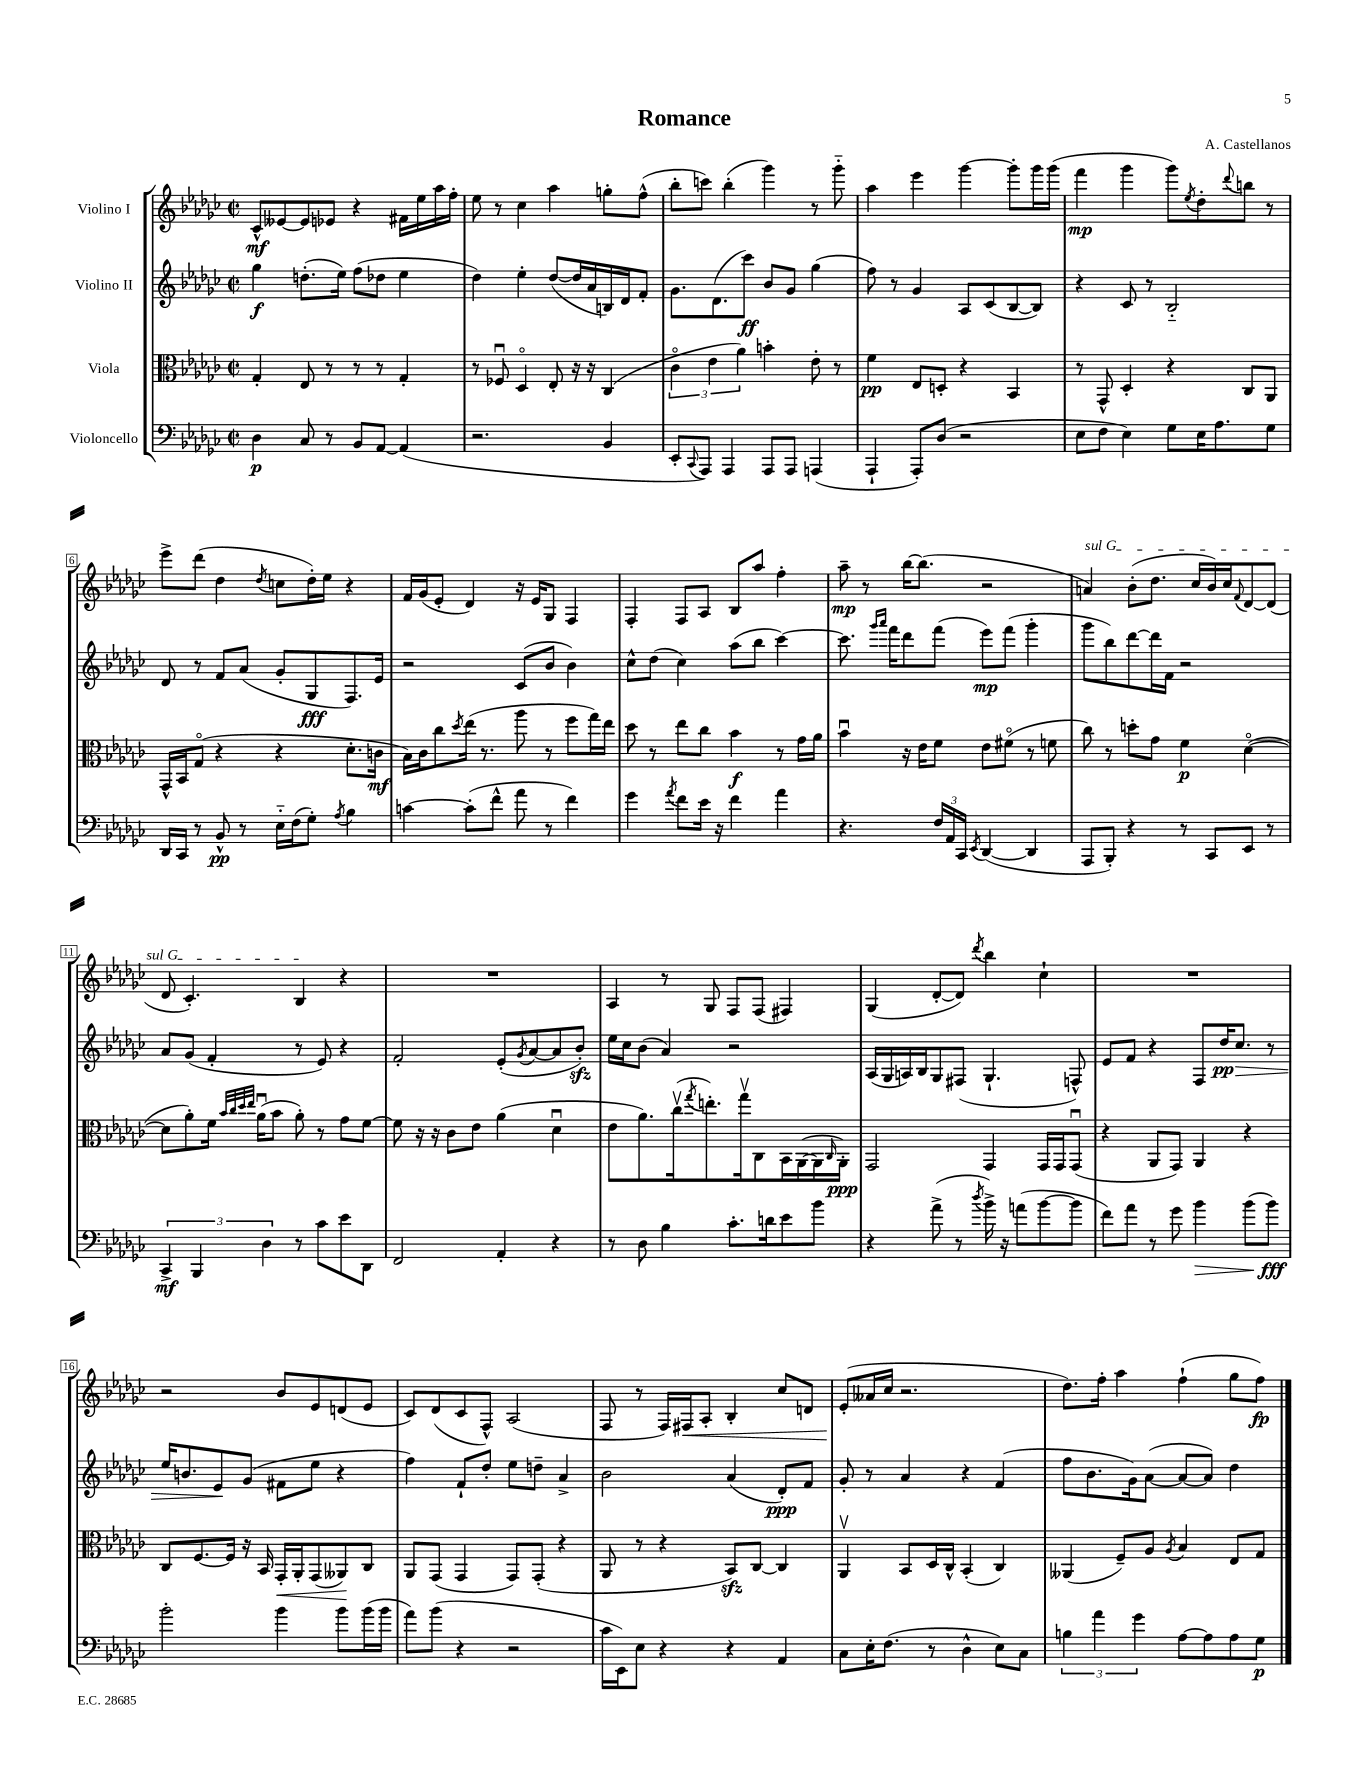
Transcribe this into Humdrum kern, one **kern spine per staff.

**kern	**kern	**kern	**kern
*staff4	*staff3	*staff2	*staff1
*clefF4	*clefC3	*clefG2	*clefG2
*k[b-e-a-d-g-c-]	*k[b-e-a-d-g-c-]	*k[b-e-a-d-g-c-]	*k[b-e-a-d-g-c-]
*M2/2	*M2/2	*M2/2	*M2/2
*met(c|)	*met(c|)	*met(c|)	*met(c|)
4D-	4G-'	4gg-	8c-^^
.	.	.	[8e--
8C-	8E-	(8.dd'	8e--]
8r	8r	.	8e-
.	.	16ee-)	.
8BB-	8r	(8ff	4r
[8AA-	8r	8dd-	.
(4AA-]	4G-'	4ee-	16f#
.	.	.	16ee-
.	.	.	16aa-
.	.	.	16ff'
=	=	=	=
2.r	8r	4dd-)	8ee-
.	8F-u	.	8r
.	4D-o	4ee-'	4cc-
.	8E-'	([8dd-	4aa-
.	16r	16dd-]	.
.	16r	16a-	.
4BB-	(4C-	16B)	8gg'
.	.	16d-	.
.	.	8f'	(8ff^^
=	=	=	=
8EE-'	6c-o	8.g-	8bb-'
8qqCC-	.	.	.
8AAA-)	.	.	8ccc)
.	6e-	.	.
.	.	(8.d-	.
4AAA-	.	.	(4bb-'
.	6a-)	.	.
.	.	8ccc-)	.
8AAA-	4b'	8b-	4ggg-)
8AAA-	.	8g-	.
(4AAA	8e-'	(4gg-	8r
.	8r	.	8ggg-'~
=	=	=	=
4AAA-`	4f	8ff)	4aa-
.	.	8r	.
8AAA-')	8E-	4g-	4eee-
(8D-	8D'	.	.
2r	4r	8A-	[4ggg-
.	.	(8c-	.
.	4BB-	[8B-	8ggg-']
.	.	8B-])	16ggg-
.	.	.	(16ggg-
=	=	=	=
8E-	8r	4r	4fff
8F	8GG-^^	.	.
4E-)	4D-'	8c-	4ggg-
.	.	8r	.
8G-	4r	2B-'~	8ggg-)
.	.	.	8qee-
16E-	.	.	8dd-'
8.A-	.	.	.
.	.	.	8qqddd-
.	8C-	.	8bb
8G-	8AA-	.	8r
=	=	=	=
16DD-	16GG-^^	8d-	8eee-^
16CC-	16BB-	.	.
8r	(8G-o	8r	(8ddd-
8BB-^^	4r	8f	4dd-
8r	.	(8a-	.
.	.	.	8qdd-
16E-'~	4r	8g-'	8cc
(16F	.	.	.
8G-')	.	8G-	16dd-')
.	.	.	16ee-
8qA-	.	.	.
4B-	8.d-'	8.F)	4r
.	16c	16e-	.
=	=	=	=
[4c	16B-)	2r	16f
.	16c-	.	(16g-
.	8cc-	.	8e-'
.	8qdd-	.	.
(8c']	(16ee-	.	4d-)
.	8.r	.	.
8f^^	.	.	.
8a-	8aa-	(8c-	16r
.	.	.	16e-
8r	8r	8b-	8G-
4f)	8ff	4b-)	4F
.	16gg-)	.	.
.	16ee-	.	.
=	=	=	=
4g-	8dd-	8cc-^^	4F'
.	8r	(8dd-	.
8qa-	.	.	.
8f	8ee-	4cc-)	8F
16e-	8cc-	.	8A-
16r	.	.	.
4f	4b-	(8aa-	8B-
.	.	8bb-	8aa-
4a-	8r	[4ccc-)	4ff'
.	16g-	.	.
.	16a-	.	.
=	=	=	=
4.r	4b-u	8.ccc-]	8aa-~
.	.	.	8r
.	.	16qqggg-	.
.	.	16qqaaa-	.
.	.	16fff	.
.	16r	8ddd-	[16bb-
.	16e-	.	(8.bb-]
24F	8f	(8fff	.
24AA-	.	.	.
24CC-	.	.	.
8qEE-	.	.	.
([4DD-	8e-	8eee-)	2r
.	(8f#o	(8fff	.
4DD-]	8r	4ggg-'	.
.	8f	.	.
=	=	=	=
8AAA-	8cc-)	8ggg-	4a)
8BBB-')	8r	8bb-)	.
4r	8dd'	[8ddd-	(8b-'
.	8g-	16ddd-]	8.dd-
.	.	16f	.
8r	4f	2r	.
.	.	.	16cc-
8CC-	.	.	16b-)
.	.	.	16cc-
.	.	.	8qqf
8EE-	([4d-o	.	[8d-
8r	.	.	(8d-]
=	=	=	=
6CC-^	8d-]	8a-	8d-
.	8a-')	(8g-	4.c-')
6BBB-	.	.	.
.	16f	4f'	.
.	32qqb-	.	.
.	32qqcc-	.	.
.	32qqdd-	.	.
.	32qqee-	.	.
.	(16a-u	.	.
6D-	.	.	.
.	8b-	.	.
8r	8a-')	8r	4B-
8c-	8r	8e-)	.
8e-	8g-	4r	4r
8DD-	[8f	.	.
=	=	=	=
2FF	8f]	2f'	1r
.	16r	.	.
.	16r	.	.
.	8c-	.	.
.	8e-	.	.
4AA-'	(4a-	(8e-'	.
.	.	8qg-	.
.	.	[8a-	.
4r	4d-u	8a-]	.
.	.	8b-')	.
=	=	=	=
8r	8e-	16ee-	4A-
.	.	16cc-	.
8D-	8.a-)	(8b-	.
4B-	.	4a-)	8r
.	(16cc-v	.	.
.	8qgg-	.	.
.	8.ee')	.	8G-
8.c-'	.	2r	8F
.	16gg-v	.	.
.	8C-	.	(8F
16d	.	.	.
8e-	16BB-	.	4F#)
.	([16AA-	.	.
8b-	16AA-]	.	.
.	16qqC-	.	.
.	16AA-')	.	.
=	=	=	=
4r	2GG-	(16A-	(4G-
.	.	16G-	.
.	.	16A)	.
.	.	16B-	.
(8a-^	.	8G-	[8d-'
8r	.	(8F#	8d-])
8qdd-	.	.	8qddd-
16b-^)	4GG-	4.G-`	4bb-
16r	.	.	.
(8a	.	.	.
[8b-	16GG-	.	4cc-`
.	16GG-	.	.
8b-]	(8GG-u	8F^^)	.
=	=	=	=
8f)	4r	8e-	1r
8a-	.	8f	.
8r	8AA-	4r	.
8g-	8GG-)	.	.
4b-	4AA-	8F	.
.	.	16dd-	.
.	.	8.cc-	.
(8b-	4r	.	.
8b-)	.	8r	.
=	=	=	=
2b-'	8C-	16ee-	2r
.	.	8.b	.
.	[8.F	.	.
.	.	8e-	.
.	16F]	.	.
.	16r	(8g-	.
.	16BB-	.	.
4b-	16GG-'	8f#	8b-
.	16AA-'	.	.
.	(8GG-	8ee-	8e-
8b-	8AA--)	4r	(8d
(16b-	8C-	.	8e-
16b-	.	.	.
=	=	=	=
8a-)	8AA-	4ff)	8c-)
(8b-	(8GG-	.	(8d-
4r	4GG-	8f`	8c-
.	.	8dd-'	8F^^)
2r	8GG-)	8ee-	(2A-
.	(8GG-'	8dd~	.
.	4r	4a-^	.
=	=	=	=
16c-	8AA-	2b-	8F
16EE-)	.	.	.
8E-	8r	.	8r
4r	4r	.	16F)
.	.	.	16F#
.	.	.	8A-'
4r	8BB-)	(4a-	4B-'
.	[8C-	.	.
4AA-	4C-]	8d-')	8cc-
.	.	8f	8d
=	=	=	=
8C-	4AA-v	8g-'	(8e-'
16E-'	.	8r	16a--
(8.F	.	.	16cc-
.	8BB-	4a-	2.r
8r	16D-	.	.
.	16C-^^	.	.
4D-^^	(4BB-'	4r	.
8E-)	4C-)	(4f	.
8C-	.	.	.
=	=	=	=
6B	(4AA--	8ff	8.dd-)
.	.	8.b-	.
6a-	.	.	.
.	.	.	16ff'
.	8F~)	.	4aa-
.	.	16g-)	.
6g-	.	.	.
.	8A-	([8a-	.
.	8qA-	.	.
[8A-	4B-	8a-_	(4ff`
8A-]	.	8a-])	.
8A-	8E-	4dd-	8gg-
8G-	8G-	.	8ff)
==	==	==	==
*-	*-	*-	*-
